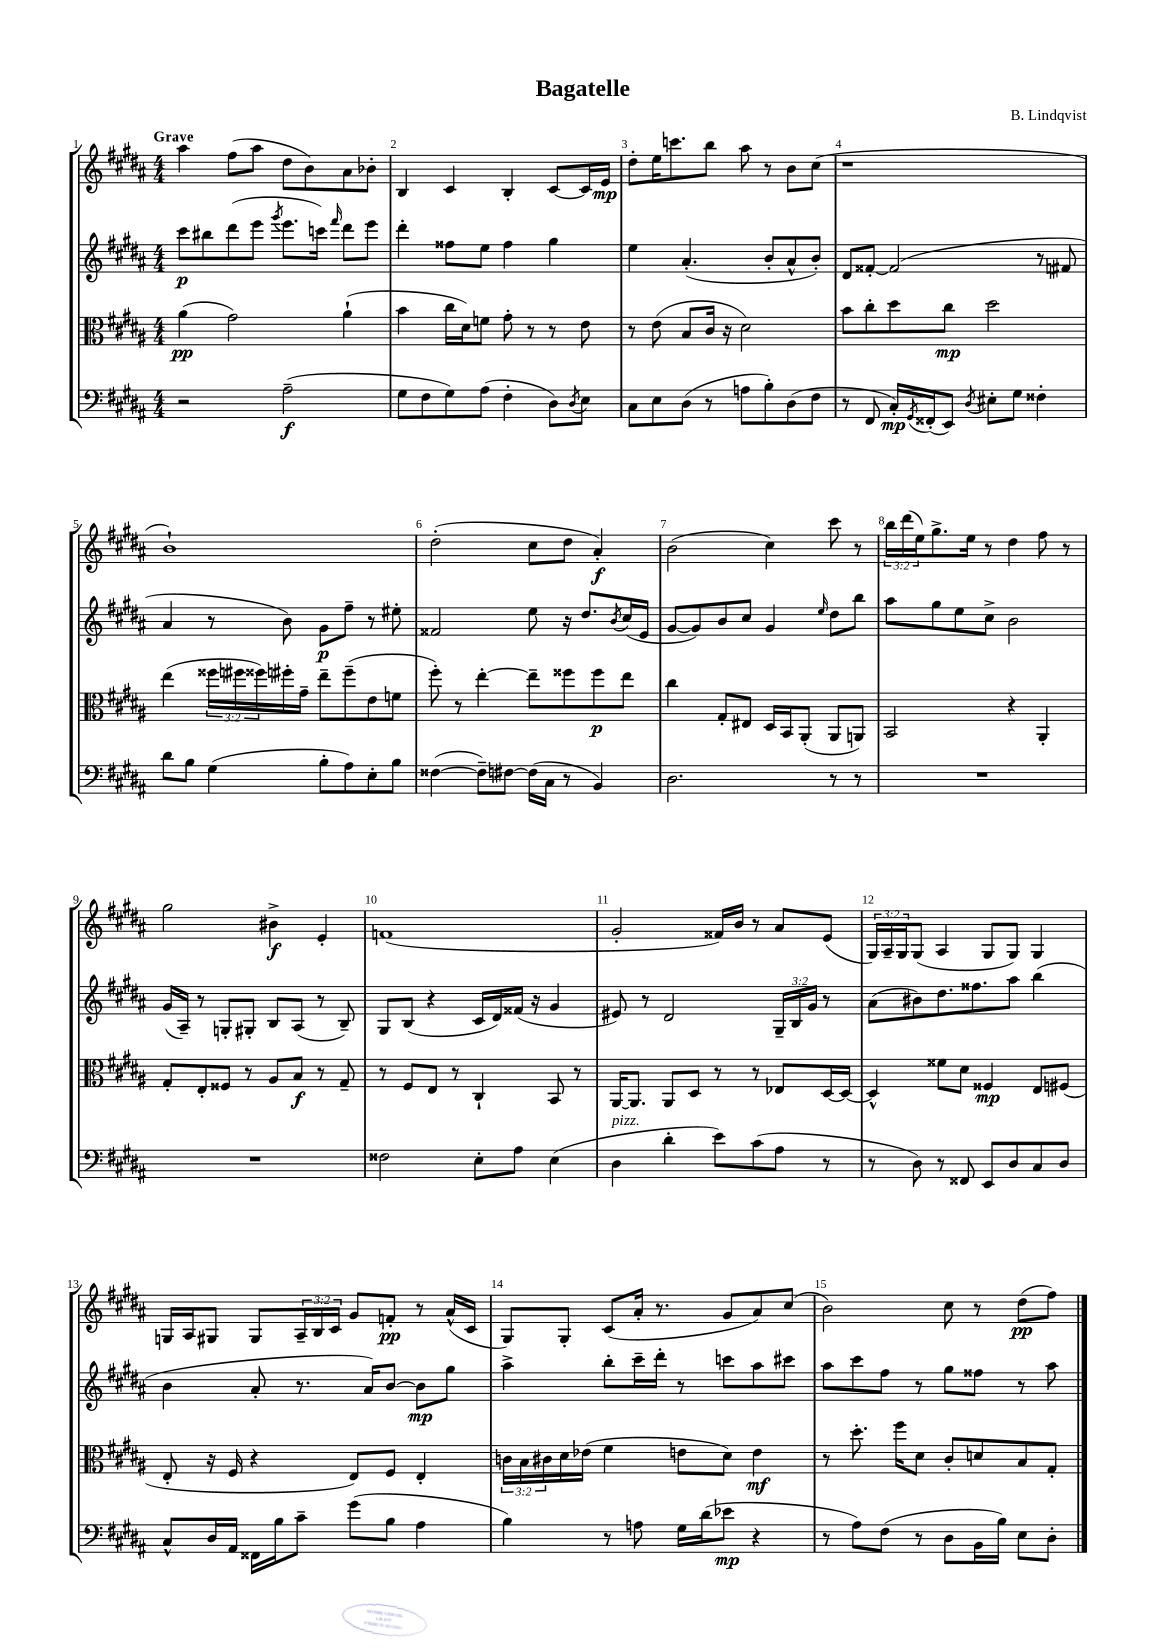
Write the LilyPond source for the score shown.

\header { title = "Bagatelle" composer = "B. Lindqvist" }
<<
\new StaffGroup <<
\new Staff = "s0" {
    \clef treble \key b \major \numericTimeSignature \time 4/4 \override Staff.TupletNumber.text = #tuplet-number::calc-fraction-text \tempo "Grave"
    ais''4 fis''8( ais''8 dis''8 b'8) ais'8 bes'8-. |
    b4 cis'4 b4-. cis'8~ cis'16 e'16\mp |
    dis''8-. e''16 c'''8. b''8 ais''8 r8 b'8 cis''8( |
    r1 |
    b'1-!) |
    dis''2-.( cis''8 dis''8 ais'4-.\f) |
    b'2( cis''4) cis'''8 r8 |
    \tuplet 3/2 { b''16 dis'''16( e''16) } gis''8.-> e''16 r8 dis''4 fis''8 r8 |
    gis''2 bis'4->\f e'4-. |
    f'1( |
    gis'2-. fisis'16) b'16 r8 ais'8 e'8( |
    \tuplet 3/2 { gis16) ais16-- gis16 } gis8( ais4 gis8 gis8) gis4 |
    g16 ais16 gis8 gis8 \tuplet 3/2 { ais16-- b16 cis'16 } gis'8 f'8-.\pp r8 ais'16-^( cis'16 |
    gis8) gis8-. cis'8( ais'16-. r8. gis'8 ais'8) cis''8( |
    b'2) cis''8 r8 dis''8\pp( fis''8) \bar "|." |
}
\new Staff = "s1" {
    \clef treble \key b \major \numericTimeSignature \time 4/4 \override Staff.TupletNumber.text = #tuplet-number::calc-fraction-text
    cis'''8\p bis''8 dis'''8( e'''8 \acciaccatura { gis'''8 } e'''8. c'''16) \grace { fis'''16 } dis'''8 e'''8 |
    dis'''4-. fisis''8 e''8 fisis''4 gis''4 |
    e''4 ais'4.-.( b'8-. ais'8-^ b'8-.) |
    dis'8 fisis'8~-. fisis'2( r8 fis'8 |
    ais'4 r8 b'8) gis'8\p fis''8-- r8 eis''8-. |
    fisis'2 e''8 r16 dis''8. \acciaccatura { b'8 } cis''16( e'16 |
    gis'8~ gis'8) b'8 cis''8 gis'4 \grace { e''16 } dis''8 b''8 |
    ais''8 gis''8 e''8 cis''8-> b'2 |
    gis'16( ais16--) r8 g8-. gis8-. b8 ais8( r8 b8--) |
    gis8 b8( r4 cis'16 dis'16) fisis'16( r16 gis'4 |
    eis'8) r8 dis'2 \tuplet 3/2 { gis16-- b16 gis'16 } r8 |
    ais'8( bis'8) dis''8. fisis''8. ais''8 b''4( |
    b'4 ais'8-. r8. ais'16) b'8~ b'8\mp gis''8 |
    ais''4-> b''8-. cis'''16-- dis'''16-. r8 c'''8 ais''8 cis'''8 |
    ais''8 cis'''8 fis''8 r8 gis''8 fisis''8 r8 ais''8 \bar "|." |
}
\new Staff = "s2" {
    \clef alto \key b \major \numericTimeSignature \time 4/4 \override Staff.TupletNumber.text = #tuplet-number::calc-fraction-text
    ais'4\pp( gis'2) ais'4-!( |
    b'4 cis''16 dis'16) f'8 gis'8-. r8 r8 e'8 |
    r8 e'8( b8 cis'16 r16 dis'2) |
    b'8 cis''8-. dis''8 cis''8\mp dis''2 |
    e''4( \tuplet 3/2 { fisis''16 fis''16 fisis''16) } fis''16-. gis'16-- e''8-- fis''8--( e'8 f'8 |
    fis''8-.) r8 e''4~-. e''8-- fisis''8 fisis''8\p e''8 |
    cis''4 gis8-. eis8 dis16 b,16 ais,8-.( ais,8 a,8) |
    b,2 r4 ais,4-. |
    gis8-. e8-. fisis8 r8 ais8 b8\f r8 gis8-- |
    r8 fis8 e8 r8 cis4-! b,8 r8 |
    ais,16~ ais,8. ais,8 dis8 r8 r8 ees8 dis16~ dis16~ |
    dis4-^ fisis'8 dis'8 fisis4\mp e8 fis8( |
    e8-. r16 fis16 r4 e8) fis8 e4-. |
    \tuplet 3/2 { c'16 b16 cis'16 } dis'16 ees'16( fis'4 e'8 dis'8) e'4\mf |
    r8 dis''8.-. fis''16 dis'8 cis'8-. d'8 b8 gis8-. \bar "|." |
}
\new Staff = "s3" {
    \clef bass \key b \major \numericTimeSignature \time 4/4
    r2 ais2--\f( |
    gis8 fis8 gis8) ais8( fis4-. dis8) \acciaccatura { dis8 } e8 |
    cis8 e8 dis8( r8 a8 b8-.) dis8( fis8 |
    r8 fis,8 cis16-.\mp) \acciaccatura { gis,8 } fisis,16-.( e,8) \acciaccatura { dis8 } eis8-. gis8 fisis4-. |
    dis'8 b8 gis4( b8-. ais8) e8-. b8 |
    fisis4~( fisis8--) fis8~ fis16( cis16 r8 b,4) |
    dis2. r8 r8 |
    R1 |
    R1 |
    fisis2 e8-. ais8 e4( |
    dis4^\markup { \italic "pizz." } dis'4-. e'8) cis'8( ais8 r8 |
    r8 dis8) r8 fisis,8 e,8 dis8 cis8 dis8 |
    cis8-^ dis16 ais,16 fisis,16 b16 cis'8-- gis'8( b8 ais4 |
    b4) r8 a8 gis16 dis'16( ees'8\mp r4 |
    r8 ais8) fis8( r8 dis8 b,16 b16) e8 dis8-. \bar "|." |
}
>>
>>
\layout { \context { \Score \override BarNumber.break-visibility = ##(#f #t #t) barNumberVisibility = #all-bar-numbers-visible } }
